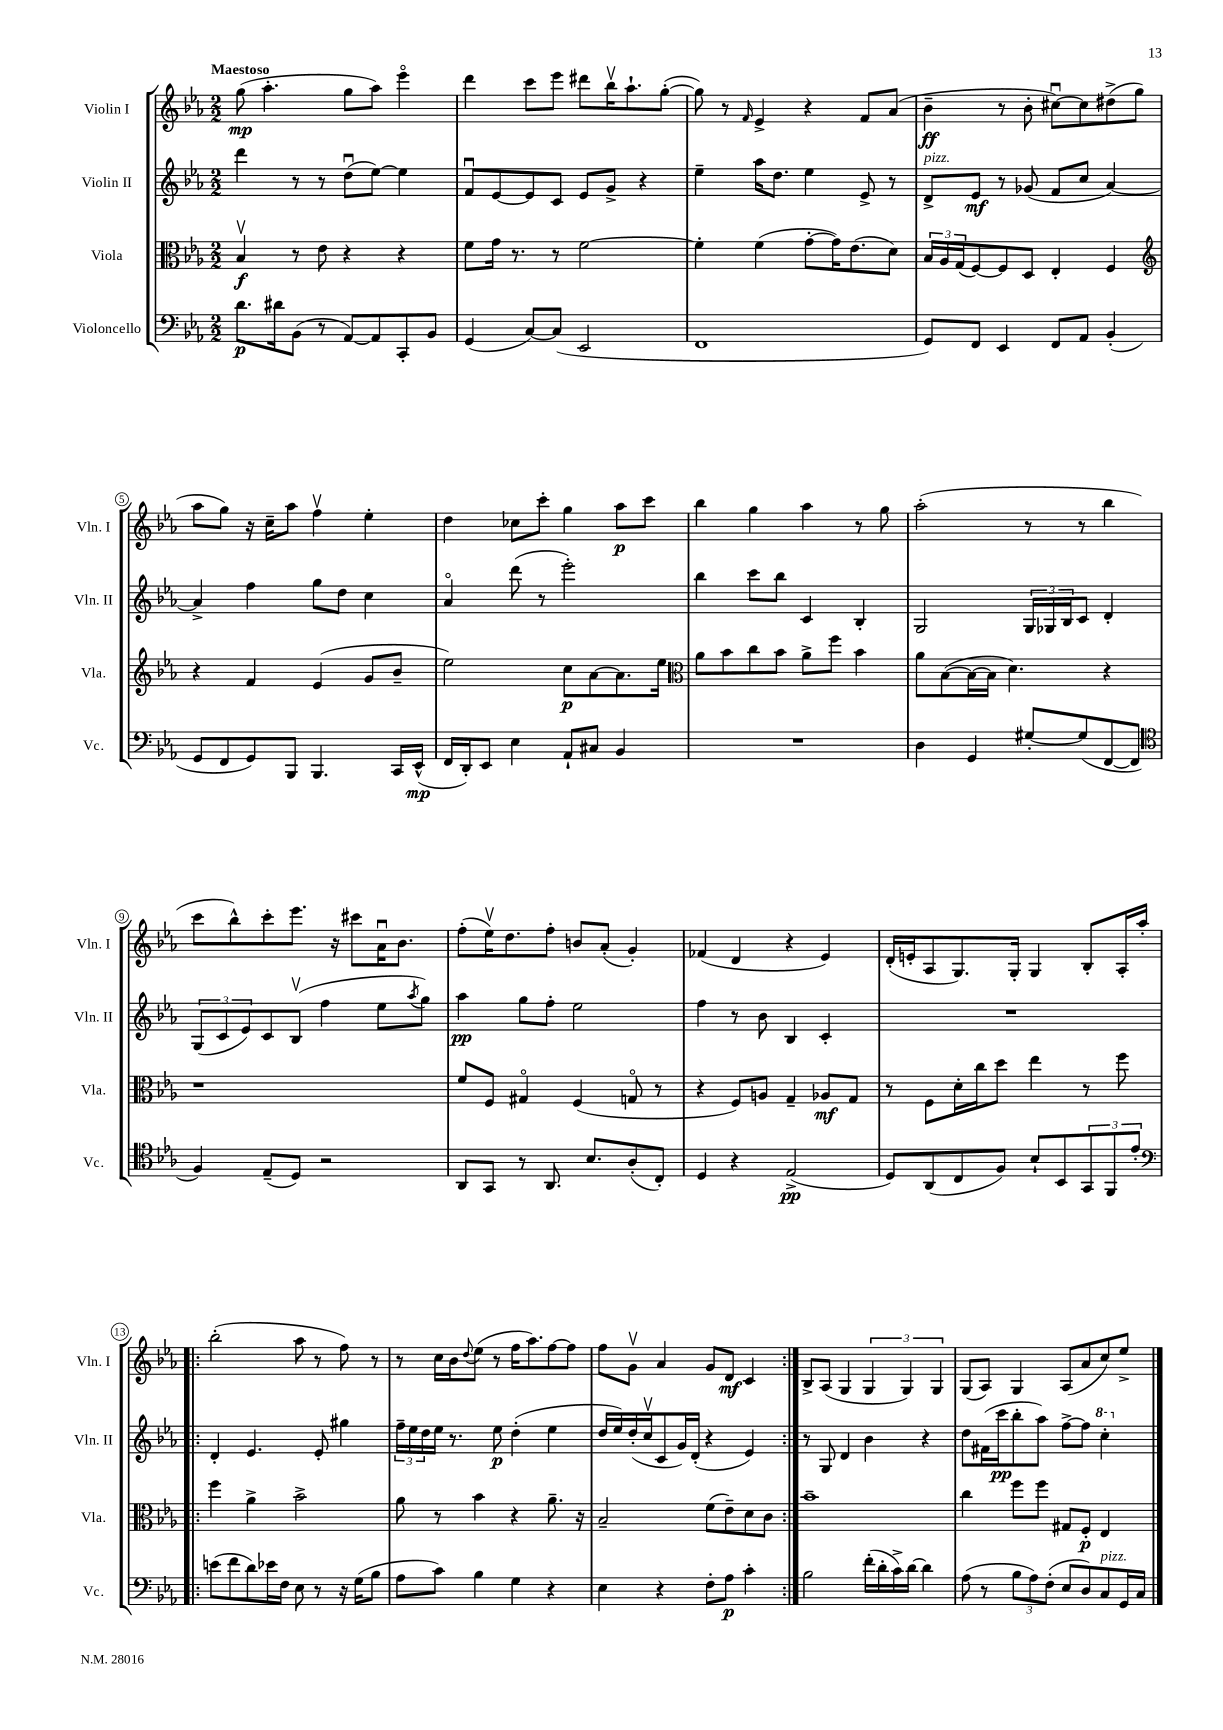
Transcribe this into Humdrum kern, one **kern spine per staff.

**kern	**kern	**kern	**kern
*staff4	*staff3	*staff2	*staff1
*clefF4	*clefC3	*clefG2	*clefG2
*k[b-e-a-]	*k[b-e-a-]	*k[b-e-a-]	*k[b-e-a-]
*M2/2	*M2/2	*M2/2	*M2/2
8.d\L	4B-v/	4ddd\	(8gg\
.	.	.	4.aa-'\
16d#\k	.	.	.
(8BB-\J	8r	8r	.
8r	8e-\	8r	.
[8AA-/L)	4r	(8ddu\L	8gg\L
8AA-/]	.	[8ee-\J)	8aa-\J)
8CC'/	4r	4ee-\]	4eee-o\
8BB-/J	.	.	.
=	=	=	=
(4GG/	8f\L	8fu/L	4ddd\
.	16g\Jk	[8e-/	.
.	8.r	.	.
[8C/L)	.	8e-/]	8ccc\L
(8C/]J	8r	8c/J	8eee-\J
2EE-/	[2f\	8e-/L	8ddd#\L
.	.	8g^/J	16bb-v\K
.	.	.	8.aa-`\
.	.	4r	.
.	.	.	([8gg'\J
=	=	=	=
1FF	4f'\]	4ee-~\	8gg\])
.	.	.	8r
.	.	.	16qqf/
.	(4f\	16aa-\LK	4e-^/
.	.	8.dd\J	.
.	[8g'\L	4ee-\	4r
.	16g\]K)	.	.
.	(8.e-\	.	.
.	.	8e-^/	8f/L
.	8d\J)	8r	(8a-/J
=	=	=	=
8GG/L)	24B-/LL	8d^/L	4b-~\
.	24A-/	.	.
.	(24G/J	.	.
8FF/J	[8F/)	8e-/J	.
4EE-/	8F/]	8r	8r
.	8D/J	(8g-/	8b-'\
8FF/L	4E-'/	8f/L	[8cc#u\L)
8AA-/J	.	8cc/J	8cc#\]
(4BB-'/	4F/	[4a-/)	(8dd#^\
.	.	.	8gg\J
=	=	=	=
*	*clefG2	*	*
8GG/L	4r	4a-^/]	8aa-\L
8FF/	.	.	8gg\J)
8GG/)	4f/	4ff\	16r
.	.	.	16cc~\LK
8BBB-/J	.	.	8aa-\J
4.BBB-/	(4e-/	8gg\L	4ffv\
.	.	8dd\J	.
.	8g/L	4cc\	4ee-'\
16CC/LL	8b-~/J	.	.
(16EE-^^/JJ	.	.	.
=	=	=	=
16FF/LL	2ee-\)	4a-o/	4dd\
16DD'/J)	.	.	.
8EE-/J	.	.	.
4E-\	.	(8ddd\	8cc-\L
.	.	8r	8ccc'\J
8AA-`/L	8cc\L	2eee-'\)	4gg\
8C#/J	[8a-\	.	.
4BB-/	8.a-\]	.	8aa-\L
.	.	.	8ccc\J
.	16ee-\Jk	.	.
=	=	=	=
*	*clefC3	*	*
1r	8a-\L	4bb-\	4bb-\
.	8b-\	.	.
.	8cc\	8ccc\L	4gg\
.	8b-\J	8bb-\J	.
.	8a-^\L	4c/	4aa-\
.	8ff\J	.	.
.	4b-\	4B-'/	8r
.	.	.	8gg\
=	=	=	=
4D\	8a-\L	2G/	(2aa-'\
.	([8B-\	.	.
4GG/	16B-\_L	.	.
.	16B-\]JJ	.	.
.	4.d\)	.	.
[8G#'/L	.	24G/LL	8r
.	.	24G-/	.
.	.	24B-/J	.
(8G#/]	.	8c/J	8r
[8FF/	4r	4d'/	4bb-\
8FF/]J	.	.	.
=	=	=	=
*clefC4	*	*	*
4F/)	1r	(12G/L	8ccc\L
.	.	12c/	.
.	.	.	8bb-^^\)
.	.	12e-/)	.
(8E-~/L	.	8c/	8ccc'\
8D/J)	.	(8B-v/J	8.eee-\J
2r	.	4ff\	.
.	.	.	16r
.	.	.	8ccc#\L
.	.	8ee-\L	16a-u\K
.	.	.	8.b-\J
.	.	8qaa-/	.
.	.	8gg\J)	.
=	=	=	=
8AA-/L	8f/L	4aa-\	(8ff'\L
8GG/J	8F/J	.	16ee-v\K)
.	.	.	8.dd\
8r	4G#o/	8gg\L	.
8.AA-/	.	8ff'\J	8ff'\J
.	(4F/	2ee-\	8b/L
8.B-/L	.	.	.
.	.	.	(8a-'/J
(8A-'/	8Go/	.	4g'/)
8C'/J)	8r	.	.
=	=	=	=
4D/	4r	4ff\	(4f-/
4r	8F/L)	8r	4d/
.	8A/J	8b-\	.
(2E-^/	4G~/	4B-/	4r
.	8A-/L	4c'/	4e-/)
.	8G/J	.	.
=	=	=	=
8D/L)	8r	1r	(16d'/LL
.	.	.	16e'/J
(8AA-/	8F\L	.	8A-/
8C/	16d'\L	.	8.G/)
.	16cc\J	.	.
8F/J)	8dd\J	.	.
.	.	.	16G'/Jk
8B-`/L	4ee-\	.	4G/
8BB-/	.	.	.
12GG/	8r	.	8B-'/L
12FF/	.	.	.
.	8ff\	.	16A-'/L
12e-'/J	.	.	.
.	.	.	16aa-'/JJ
=!|:	=!|:	=!|:	=!|:
*clefF4	*	*	*
(8e\L	4ff\	4d'/	(2bb-'\
8f\	.	.	.
8d\)	4a-^\	4.e-/	.
16e-\L	.	.	.
16F\JJ	.	.	.
8E-\	2b-^\	.	8aa-\
8r	.	8e-'/	8r
16r	.	4gg#\	8ff\)
(16G\LK	.	.	.
8B-\J	.	.	8r
=	=	=	=
8A-\L	8a-\	24ff~\LL	8r
.	.	24ee-\	.
.	.	24dd\	.
8c\J)	8r	16ee-\JJ	16cc\LL
.	.	8.r	16b-\J
.	.	.	8qqdd/
4B-\	4b-\	.	(8ee-\J
.	.	8ee-\	8r
4G\	4r	(4dd'\	16ff\LK
.	.	.	8.aa-\)
4r	8.a-~\	4ee-\	[8ff\
.	.	.	8ff\]J
.	16r	.	.
=	=	=	=
4E-\	2B-~/	16dd/LL	8ff\L
.	.	16ee-/)	.
.	.	(16dd'/	8gv\J
.	.	16ccv/J	.
4r	.	8c/	4a-/
.	.	16g/L)	.
.	.	(16d'/JJ	.
8F'\L	(8f\L	4r	8g/L
8A-\J	8e-~\)	.	8d/J
4c'\	8d\	4e-/)	4c/
.	8c\J	.	.
=:|!	=:|!	=:|!	=:|!
2B-\	1b-~	8r	8B-^/L
.	.	8G/	(8A-/J
.	.	4d/	4G/
(16f'\LL	.	4b-\	6G/
16d'\	.	.	.
16c^\)	.	.	.
.	.	.	6G/)
[16d\JJ	.	.	.
4d\]	.	4r	.
.	.	.	6G/
=	=	=	=
(8A-\	4cc\	8dd\L	(8G/L
8r	.	(16f#\L	8A-/J)
.	.	16ccc\J	.
12B-\L	8ff\L	8bb-'\	4G/
12A-\)	.	.	.
.	8ff\J	8aa-\J)	.
(12F'\J	.	.	.
8E-/L	8G#/L	[8ff^\L	(8A-/L
8D/)	8F'/J	8ff\]J	8a-/
8C/	4E-/	4ccc'\	8cc/)
16GG/L	.	.	8ee-^/J
16C/JJ	.	.	.
==	==	==	==
*-	*-	*-	*-
